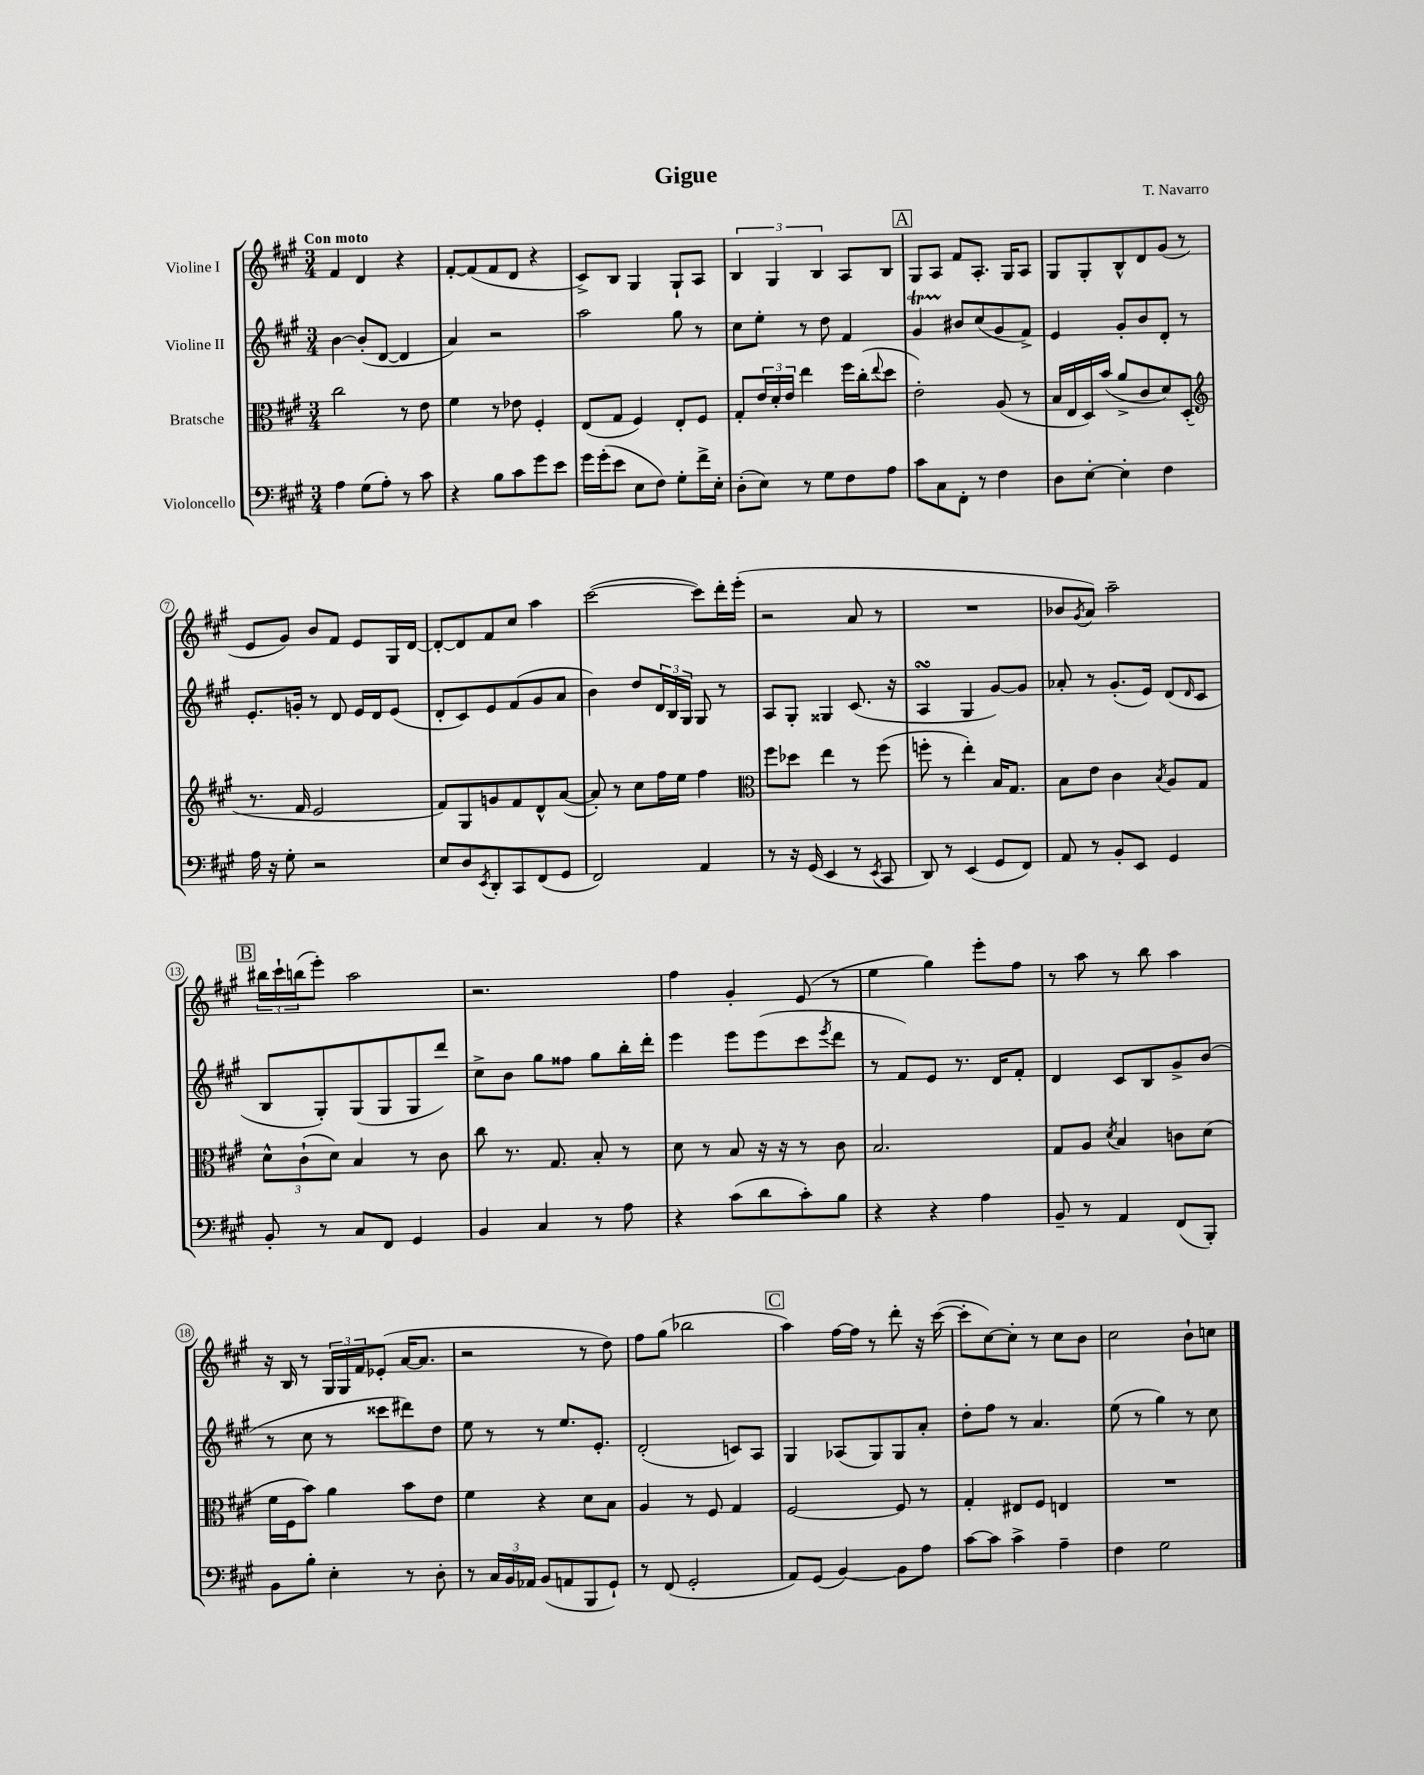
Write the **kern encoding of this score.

**kern	**kern	**kern	**kern
*staff4	*staff3	*staff2	*staff1
*clefF4	*clefC3	*clefG2	*clefG2
*k[f#c#g#]	*k[f#c#g#]	*k[f#c#g#]	*k[f#c#g#]
*M3/4	*M3/4	*M3/4	*M3/4
4A	2cc#	[4b	4f#
(8G#	.	(8b']	4d
8A')	.	[8d	.
8r	8r	4d]	4r
8c#	8e	.	.
=	=	=	=
4r	4f#	4a)	[8f#'
.	.	.	(8f#]
8B	8r	2r	8f#
8c#	8e-	.	8d
8g#	4F#'	.	4r
8e	.	.	.
=	=	=	=
16g#	(8E	2aa	8c#^)
(16g#'	.	.	.
8e	8G#	.	8B
8E	4F#)	.	4G#
8F#)	.	.	.
8G#'	8E'	8gg#	8G#`
16f#^	8F#	8r	8A
16E'	.	.	.
=	=	=	=
(8D'	8G#'	8cc#	6B
8E)	24e	8ee'	.
.	24d'	.	6G#
.	24e	.	.
8r	4ee	8r	.
.	.	.	6B
8G#	.	8dd	.
8F#	16ff#	4f#	8A
.	(16cc#'	.	.
.	8qqee	.	.
8A	8dd	.	8B
=	=	=	=
8c#	2e')	4g#	8G#
8C#	.	.	8A
8FF#'	.	8b#	8f#
8r	.	(8cc#	8.A'
4F#	(8A	8g#	.
.	.	.	16G#
.	8r	8f#^)	8A
=	=	=	=
8D	16B	4e	8G#
.	16E	.	.
[8E'	16D)	.	8G#'
.	(16b	.	.
4E']	8a^	8g#'	8B^^
.	8c#	8b	8d
4F#	8d)	8d'	(8g#
.	(8D'	8r	8r
=	=	=	=
*	*clefG2	*	*
16A	8.r	8.e'	8e
16r	.	.	.
8G#'	.	.	8g#)
.	16f#	16g'	.
2r	2e	8r	8b
.	.	8d	8f#
.	.	16e	8e
.	.	16d	.
.	.	(8e	16G#
.	.	.	[16d
=	=	=	=
8E	8f#)	8d'	8d'_
8D	8G#	8c#)	8d]
8qEE	.	.	.
8DD'	8g	8e	8f#
8CC#	8f#	(8f#	8cc#
(8FF#	8d^^	8g#	4aa
8GG#	([8a	8a	.
=	=	=	=
2FF#)	8a'])	4b)	([2ccc#
.	8r	.	.
.	8cc#	8dd	.
.	16ff#	24d	.
.	.	24B	.
.	16ee	.	.
.	.	24G#	.
4AA	4ff#	8G#	8ccc#])
.	.	8r	16ddd'
.	.	.	(16eee'
=	=	=	=
*	*clefC3	*	*
8r	8ff#	8A	2r
16r	8dd-	8G#'	.
(16GG#	.	.	.
4EE	4ee	4G##	.
8r	8r	(8.c#	8a
8qEE	.	.	.
8CC#	(8ff#	.	8r
.	.	16r	.
=	=	=	=
8DD)	8ff'	4A	2.r
8r	8r	.	.
(4EE	4ee')	4G#	.
8GG#	16B	[8g#)	.
.	8.G#	.	.
8FF#)	.	8g#]	.
=	=	=	=
8AA	8B	8a-'	8b-
.	.	.	8qg#
8r	8e	8r	8a)
8BB'	4c#	(8.g#'	2aa~
8EE	.	.	.
.	.	16e)	.
.	8qB	.	.
4GG#	8A	(8d	.
.	.	16qqd	.
.	8G#	8c#	.
=	=	=	=
8BB'	12d^^	8B	24bb#
.	.	.	24ccc#`
.	(12c#`	.	(24bb
8r	.	8G#')	8eee')
.	12d)	.	.
8C#	4B	(8G#	2aa
8FF#	.	8G#	.
4GG#	8r	8G#	.
.	8c#	8ddd)	.
=	=	=	=
4BB	8cc#	8cc#^	2.r
.	8.r	8b	.
4C#	.	8gg#	.
.	8.G#	.	.
.	.	8ff##	.
8r	8B'	8gg#	.
8A	8r	16bb'	.
.	.	16ddd'	.
=	=	=	=
4r	8d	4eee	4ff#
.	8r	.	.
(8c#	8B	8eee	4g#'
8d	16r	(8eee	.
.	16r	.	.
8c#')	8r	8ccc#	(8e
.	.	8qeee	.
8B	8c#	8ddd	8r
=	=	=	=
4r	2.B	8r	4ee
.	.	8f#)	.
4r	.	8e	4gg#)
.	.	8.r	.
4A	.	.	8eee'
.	.	16d	.
.	.	8f#'	8ff#
=	=	=	=
8BB~	8G#	4d	8r
8r	8A	.	8aa
.	8qd	.	.
4AA	4B	8c#	8r
.	.	8B	8bb
(8FF#	8c	8g#^	4aa
8BBB')	(8d	(8b	.
=	=	=	=
8BB	16f#	8r	16r
.	16F#	.	16B
8B'	8b)	8cc#	8r
4E'	4a	8r	24G#
.	.	.	24G#
.	.	.	24f#
.	.	8ccc##	(8e-'
8r	8b	8ddd#)	[16a
.	.	.	8.a]
8D'	8e	8dd	.
=	=	=	=
8r	4f#	8ee	2r
24C#	.	8r	.
24BB	.	.	.
24AA-	.	.	.
(8BB	4r	8r	.
8AA	.	8.ee	.
8BBB	8d	.	8r
.	.	8.e'	.
8GG#`)	8B	.	8dd)
=	=	=	=
8r	4A	(2d'	8ff#
(8FF#	.	.	(8gg#
2GG#'	8r	.	2bb-
.	8F#	.	.
.	4G#	8c)	.
.	.	8A	.
=	=	=	=
8AA)	[2F#	4G#	4aa)
(8GG#	.	.	.
[4BB)	.	(8A-	[16ff#
.	.	.	16ff#]
.	.	8G#)	8r
8BB]	8F#]	8G#	8ddd'
8A	8r	8a'	16r
.	.	.	([16ccc#
=	=	=	=
[8c#	4G#'	8dd'	8ccc#']
8c#]	.	8ff#	[8cc#)
4c#^	8E#	8r	8cc#']
.	8F#	4.a	8r
4A~	4E	.	8cc#
.	.	.	8b
=	=	=	=
4F#	2.r	(8ee	2cc#
.	.	8r	.
2G#	.	4gg#)	.
.	.	8r	8b`
.	.	8cc#	8cc
==	==	==	==
*-	*-	*-	*-
